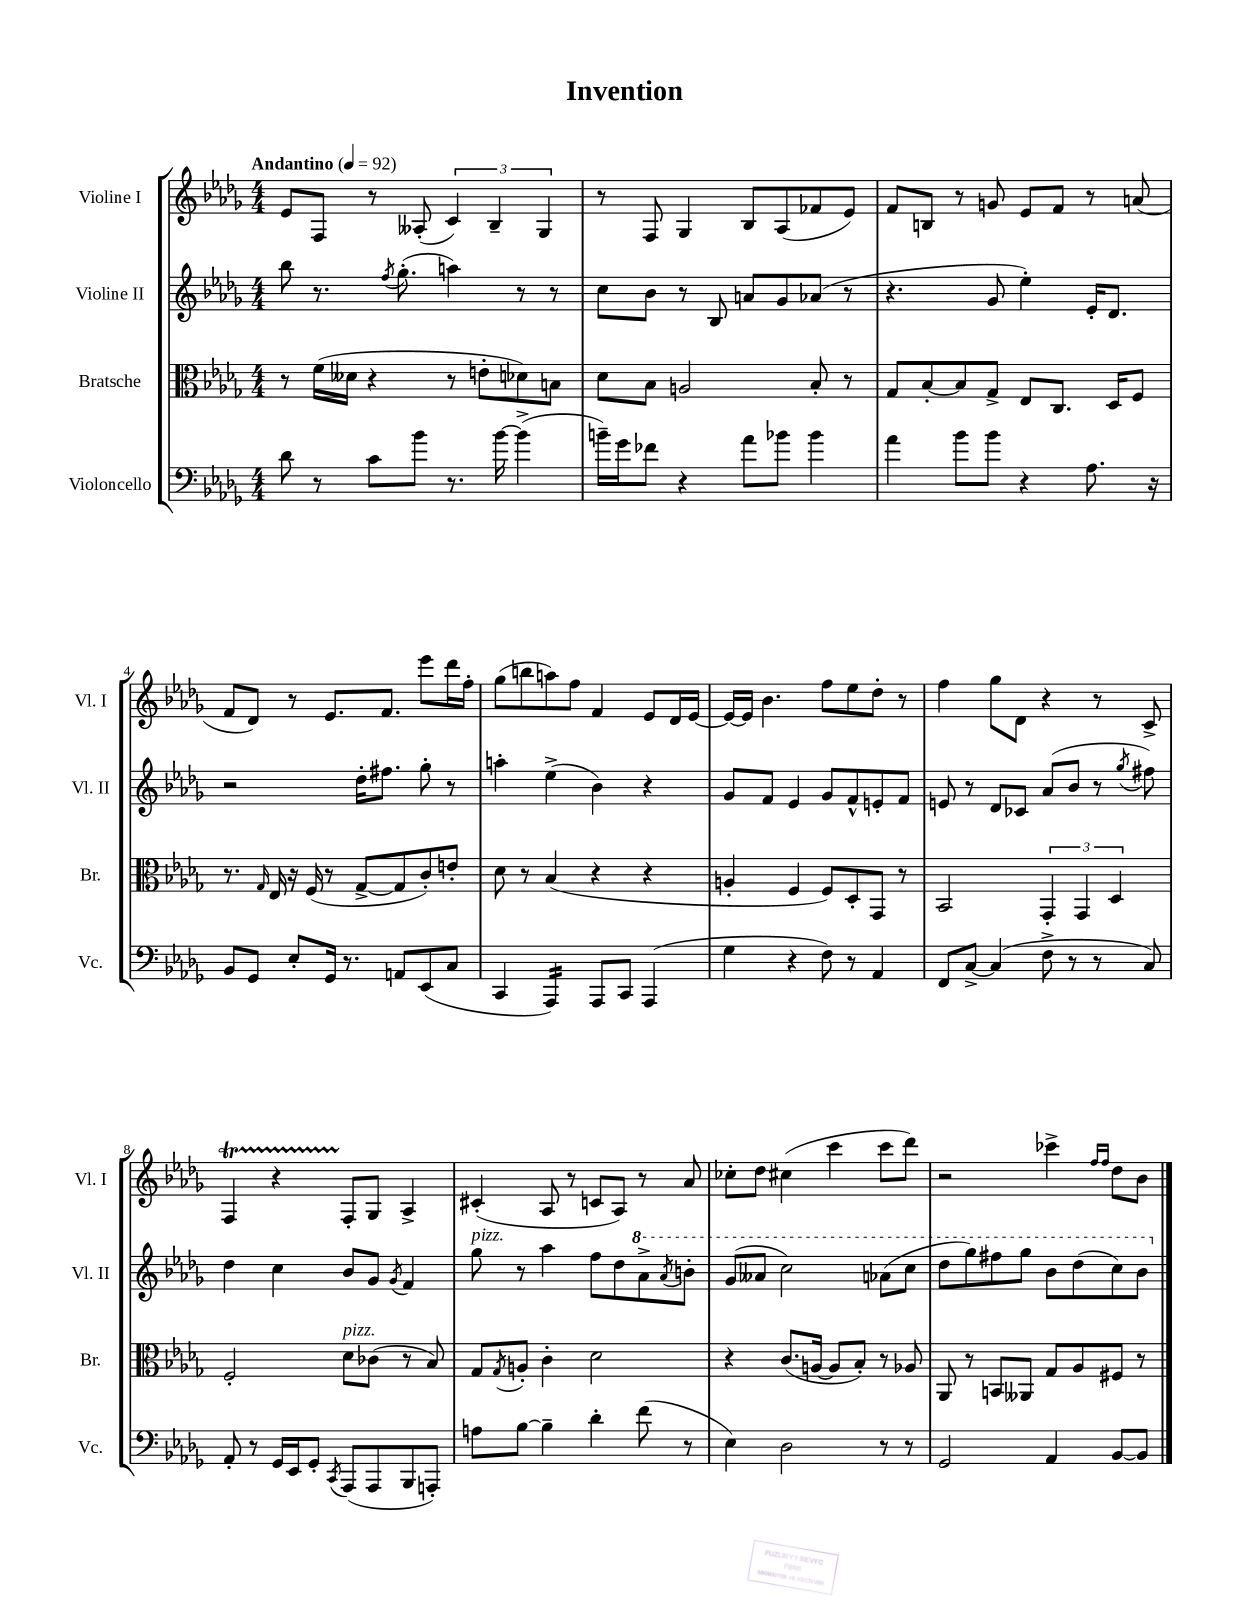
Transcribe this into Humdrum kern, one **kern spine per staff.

**kern	**kern	**kern	**kern
*staff4	*staff3	*staff2	*staff1
*clefF4	*clefC3	*clefG2	*clefG2
*k[b-e-a-d-g-]	*k[b-e-a-d-g-]	*k[b-e-a-d-g-]	*k[b-e-a-d-g-]
*M4/4	*M4/4	*M4/4	*M4/4
*MM92	*MM92	*MM92	*MM92
8d-\	8r	8bb-\	8e-/L
8r	(16f\LL	8.r	8F/J
.	16d--\JJ	.	.
8c\L	4r	.	8r
.	.	8qff/	.
.	.	(8.gg-'\	.
8b-\J	.	.	(8A--'/
8.r	8r	4aa\)	6c/)
.	8e'\L	.	.
.	.	.	6B-~/
[16b-\	.	.	.
(4b-^\]	8d-\)	8r	.
.	.	.	6G-/
.	8B\J	8r	.
=	=	=	=
16b~\LL)	8d-\L	8cc\L	8r
16g-\J	.	.	.
8f-\J	8B-\J	8b-\J	8F/
4r	2A/	8r	4G-/
.	.	8B-/	.
8a-\L	.	8a/L	8B-/L
8b-\J	.	8g-/	(8A-/
4b-\	8B-'/	(8a-/J	8f-/
.	8r	8r	8e-/J)
=	=	=	=
4a-\	8G-/L	4.r	8f/L
.	[8B-'/	.	8B/J
8b-\L	8B-/]	.	8r
8b-\J	8G-^/J	8g-/	8g/
4r	8E-/L	4ee-'\)	8e-/L
.	8.C/J	.	8f/J
8.A-\	.	16e-'/LK	8r
.	16D-/LK	8.d-/J	.
.	8F/J	.	(8a/
16r	.	.	.
=	=	=	=
8BB-/L	8.r	2r	8f/L
8GG-/J	.	.	8d-/J)
.	16qqG-/	.	.
.	16E-/	.	.
8E-'/L	16r	.	8r
.	(16F/	.	.
16GG-/Jk	8r	.	8.e-/L
8.r	.	.	.
.	[8G-^/L	16dd-'\LK	.
.	.	8.ff#\J	8.f/J
8AA/L	8G-/]	.	.
(8EE-/	8c'/)	8gg-'\	8eee-\L
8C/J	8e'/J	8r	16ddd-\L
.	.	.	16ff'\JJ
=	=	=	=
4CC/	8d-\	4aa'\	(8gg-\L
.	8r	.	8bb\
4AAA-/)	(4B-/	(4ee-^\	8aa\)
.	.	.	8ff\J
8AAA-/L	4r	4b-\)	4f/
8CC/J	.	.	.
(4AAA-/	4r	4r	8e-/L
.	.	.	16d-/L
.	.	.	[16e-/JJ
=	=	=	=
4G-\	4A'/	8g-/L	16e-/_LL
.	.	.	16e-/]JJ
.	.	8f/J	4.b-\
4r	4F/	4e-/	.
8F\)	8F/L)	8g-/L	8ff\L
8r	8D-'/	8f^^/	8ee-\
4AA-/	8GG-/J	8e'/	8dd-'\J
.	8r	8f/J	8r
=	=	=	=
8FF/L	2BB-/	8e/	4ff\
[8C^/J	.	8r	.
(4C/]	.	8d-/L	8gg-\L
.	.	8c-/J	8d-\J
8F^\	6GG-'/	(8a-/L	4r
8r	.	8b-/J	.
.	6GG-/	.	.
8r	.	8r	8r
.	6D-/	.	.
.	.	8qgg-/	.
8C/)	.	8ff#\)	8c^/
=	=	=	=
8AA-'/	2F'/	4dd-\	4F/
8r	.	.	.
16GG-/LL	.	4cc\	4r
16EE-/J	.	.	.
8GG-'/J	.	.	.
8qCC/	.	.	.
(8AAA-/L	8d-\L	8b-/L	8F'/L
8AAA-/	(8c-\J	8g-/J	8G-/J
.	.	8qg-/	.
8BBB-/	8r	4f/	4A-^/
8AAA'/J)	8B-/)	.	.
=	=	=	=
8A\L	8G-/L	8gg-\	(4c#'/
.	8qG-/	.	.
[8B-\J	8A'/J	8r	.
4B-~\]	4c'\	4aa-\	8A-/
.	.	.	8r
4d-'\	2d-\	8ff\L	8c/L
.	.	8dd-\	8A-/J)
(8f\	.	8aa-^\	8r
.	.	8qaa-/	.
8r	.	8bb'\J	8a-/
=	=	=	=
4E-\)	4r	(8gg-/L	8cc-'\L
.	.	8aa--/J	8dd-\J
2D-\	(8.c/L	2ccc\)	(4cc#\
.	[16A/Jk	.	.
.	8A/]L	.	4ccc\
.	8B-'/J)	.	.
8r	8r	(8aa-\L	8ccc\L
8r	8A-/	8ccc\J	8ddd-\J)
=	=	=	=
2GG-/	8AA-/	8ddd-\L	2r
.	8r	8ggg-\)	.
.	8BB/L	8fff#\	.
.	8AA--/J	8ggg-\J	.
4AA-/	8G-/L	8bb-\L	4ccc-^\
.	8A-/	(8ddd-\	.
.	.	.	16qqff/LL
.	.	.	16qqff/JJ
[8BB-/L	8F#/J	8ccc\)	8dd-\L
8BB-/]J	8r	8bb-\J	8b-\J
==	==	==	==
*-	*-	*-	*-
